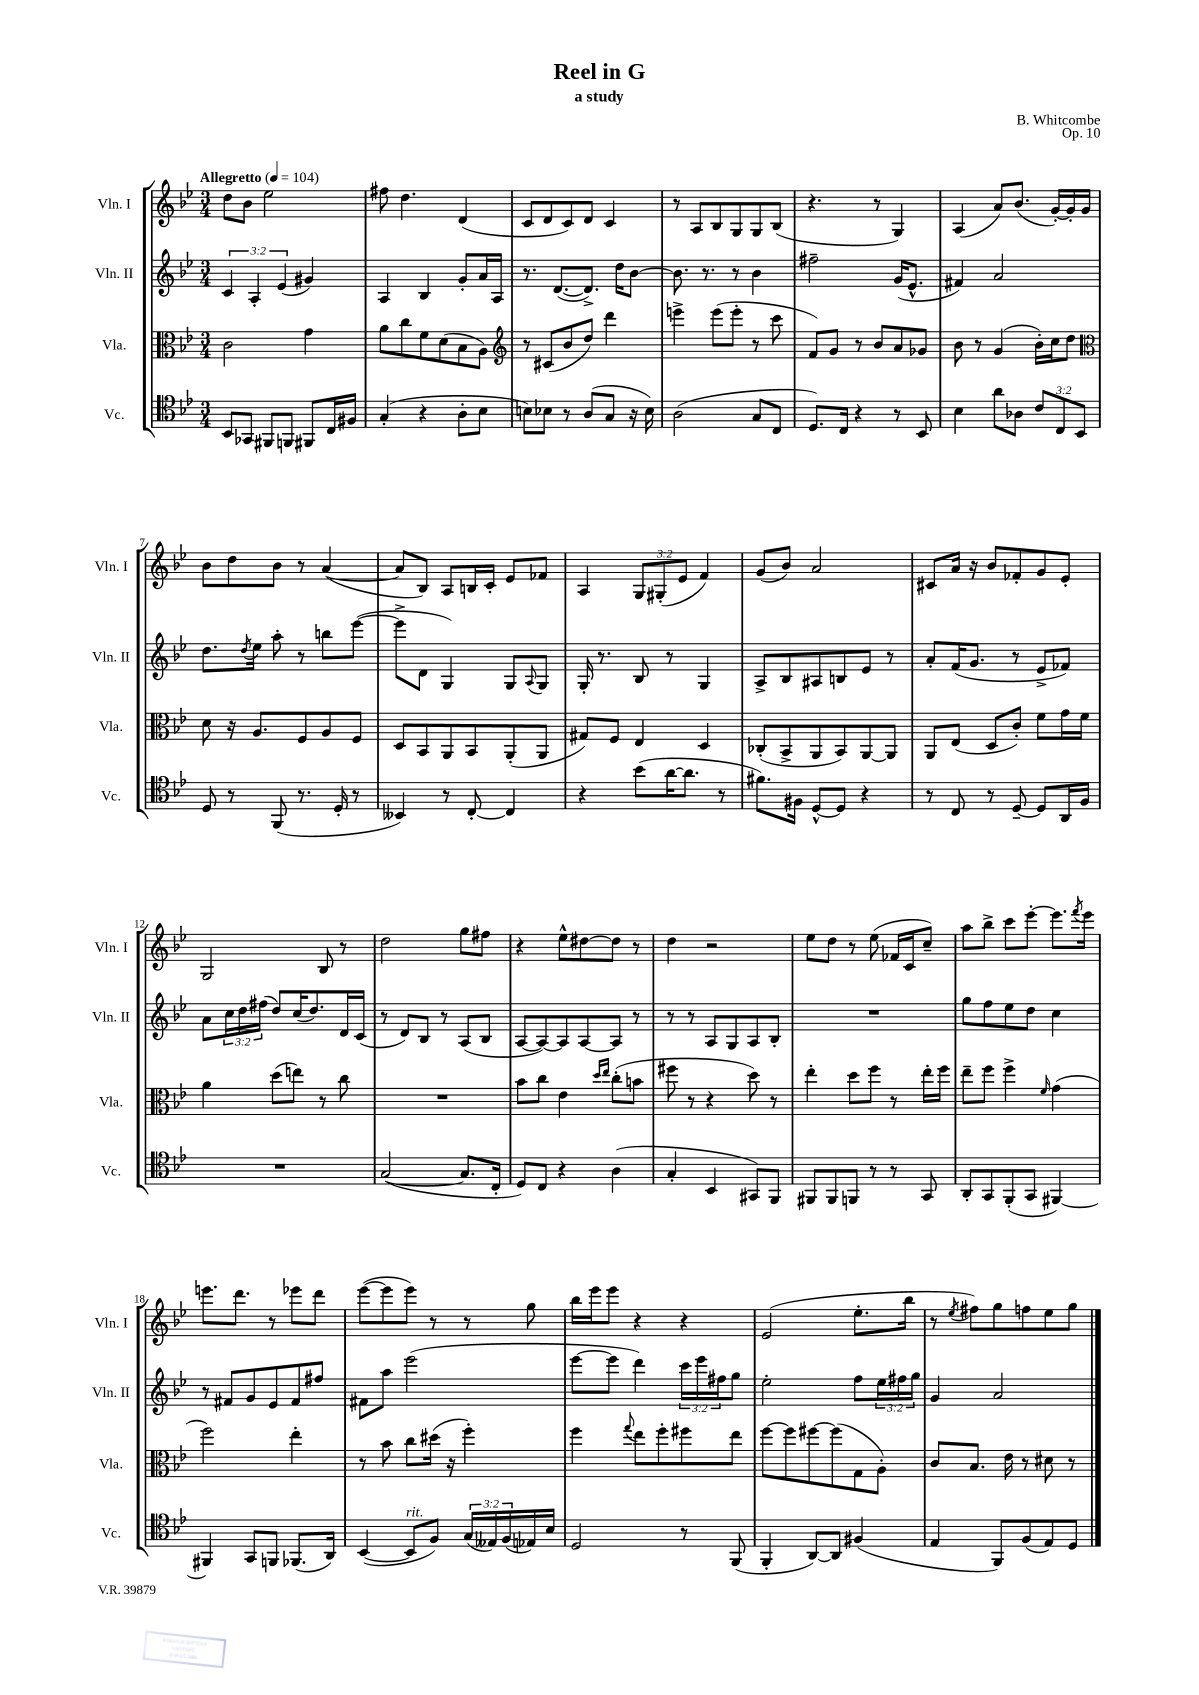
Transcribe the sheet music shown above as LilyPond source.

\header { title = "Reel in G" composer = "B. Whitcombe" subtitle = "a study" opus = "Op. 10" }
<<
\new StaffGroup <<
\new Staff = "s0" \with { instrumentName = "Vln. I" shortInstrumentName = "Vln. I" } {
    \clef treble \key bes \major \numericTimeSignature \time 3/4 \override Staff.TupletNumber.text = #tuplet-number::calc-fraction-text \tempo "Allegretto" 4 = 104
    d''8 bes'8 ees''2 |
    fis''8 d''4. d'4( |
    c'8 d'8 c'8) d'8 c'4 |
    r8 a8 bes8 g8 g8 bes8( |
    r4. r8 g4) |
    a4( a'8) bes'8.( g'16~-.) g'16-. g'16 |
    bes'8 d''8 bes'8 r8 a'4~( |
    a'8 bes8) a8 b16 c'16-. ees'8 fes'8 |
    a4 \tuplet 3/2 { g8 gis8-.( ees'8 } f'4) |
    g'8( bes'8) a'2 |
    cis'8 a'16 r16 bes'8 fes'8-. g'8 ees'8-. |
    g2 bes8 r8 |
    d''2 g''8 fis''8 |
    r4 ees''8-^ dis''8~ dis''8 r8 |
    d''4 r2 |
    ees''8 d''8 r8 ees''8( fes'16 c'16 c''8--) |
    a''8 bes''8-> c'''8 ees'''8~-. ees'''8. \acciaccatura { f'''8 } ees'''16 |
    e'''8. d'''8. r8 ees'''8 d'''8 |
    ees'''8~( ees'''8 ees'''8) r8 r8 g''8 |
    bes''16 ees'''16 ees'''8 r4 r4 |
    ees'2( ees''8.-. bes''16 |
    r8 \acciaccatura { ees''8 } fis''8) g''8 f''8 ees''8 g''8 \bar "|." |
}
\new Staff = "s1" \with { instrumentName = "Vln. II" shortInstrumentName = "Vln. II" } {
    \clef treble \key bes \major \numericTimeSignature \time 3/4 \override Staff.TupletNumber.text = #tuplet-number::calc-fraction-text
    \tuplet 3/2 { c'4 a4-. ees'4( } gis'4) |
    a4 bes4 g'8-. a'16 a16 |
    r8. d'8.~( d'8.->) d''16 bes'8~ |
    bes'8. r8. r8 bes'4 |
    fis''2-- g'16( ees'8.-^ |
    fis'4) a'2 |
    d''8. \acciaccatura { d''8 } ees''16 a''8-. r8 b''8 ees'''8~( |
    ees'''8-> d'8 g4) g8 \appoggiatura { a8 } g8 |
    g16-. r8. bes8 r8 g4 |
    a8-> bes8 ais8 b8 ees'8 r8 |
    a'8-. f'16( g'8. r8 ees'8-> fes'8) |
    a'8 \tuplet 3/2 { c''16 d''16 fis''16( } d''8) c''16( d''8.) d'16 c'16( |
    r8 d'8) bes8 r8 a8( bes8 |
    a8~ a8~) a8 a8~ a8 r8 |
    r8 r8 a8 g8 a8 bes8-. |
    R2. |
    g''8 f''8 ees''8 d''8 c''4 |
    r8 fis'8 g'8 ees'8 fis'8 fis''8 |
    fis'8 a''8 ees'''2( |
    ees'''8~ ees'''8 d'''4) \tuplet 3/2 { c'''16 ees'''16 fis''16 } g''8 |
    ees''2-. f''8 \tuplet 3/2 { ees''16 fis''16 g''16 } |
    g'4 a'2 \bar "|." |
}
\new Staff = "s2" \with { instrumentName = "Vla." shortInstrumentName = "Vla." } {
    \clef alto \key bes \major \numericTimeSignature \time 3/4
    c'2 g'4 |
    a'8 c''8 f'8 d'8( bes8 a8) |
    \clef treble r8 cis'8( bes'8 d''8) d'''4 |
    e'''4-> e'''8( e'''8-. r8 c'''8 |
    f'8) g'8 r8 bes'8 a'8 ges'8 |
    bes'8 r8 g'4( bes'16-.) c''16 d''8 |
    \clef alto d'8 r16 a8. f8 a8 f8 |
    d8 bes,8 a,8 bes,8 a,8-.( a,8 |
    gis8) f8 ees4 d4 |
    ces8-.( bes,8-> a,8 bes,8) a,8~ a,8 |
    a,8 ees8( d8 c'8-.) f'8 g'16 f'16 |
    a'4 d''8( e''8) r8 c''8 |
    R2. |
    bes'8 c''8 ees'4 \grace { d''16 ees''16 } c''8-.( b'8 |
    fis''8 r8 r4 d''8) r8 |
    ees''4-. d''8 f''8 r8 ees''16-. f''16 |
    ees''8-- f''8 f''4-> \grace { f'16 } g'4( |
    f''2) ees''4-. |
    r8 bes'8 c''8 dis''16( r16 f''4-.) |
    f''4 \appoggiatura { g''8 } ees''8 f''8-. fis''8 ees''8 |
    f''8~ f''8 fis''8~ fis''8( g8 a8-.) |
    c'8 bes8. ees'16 r8 dis'8 r8 \bar "|." |
}
\new Staff = "s3" \with { instrumentName = "Vc." shortInstrumentName = "Vc." } {
    \clef tenor \key bes \major \numericTimeSignature \time 3/4 \override Staff.TupletNumber.text = #tuplet-number::calc-fraction-text
    bes,8 ges,8 fis,8 f,8 fis,8 c16 fis16 |
    g4-.( r4 a8-. bes8 |
    b8) bes8 r8 a8( g8 r16 bes16) |
    a2( g8 c8 |
    d8.) c16 r4 r8 bes,8 |
    bes4 a'8 aes8 \tuplet 3/2 { c'8 c8 bes,8 } |
    d8 r8 f,8( r8. d16-. r8 |
    beses,4) r8 c8~-. c4 |
    r4 bes'8( a'16~ a'8. r8 |
    fis'8.) fis16 d8~-^ d8 r4 |
    r8 c8 r8 d8~-- d8 a,16 f16 |
    R2. |
    g2~( g8. c16-. |
    d8) c8 r4 a4( |
    g4-. bes,4 gis,8) f,8 |
    fis,8 fis,8 f,8 r8 r8 g,8 |
    a,8-. g,8 f,8-.( g,8 fis,4~) |
    fis,4 g,8 f,8 fes,8.( a,16) |
    bes,4~( bes,8^\markup { \italic "rit." } f8) \tuplet 3/2 { g16( eeses16) f16( } ees16) bes16 |
    d2 r8 f,8( |
    f,4-. a,8~) a,8 fis4( |
    ees4 f,8) f8( ees8) d8 \bar "|." |
}
>>
>>
